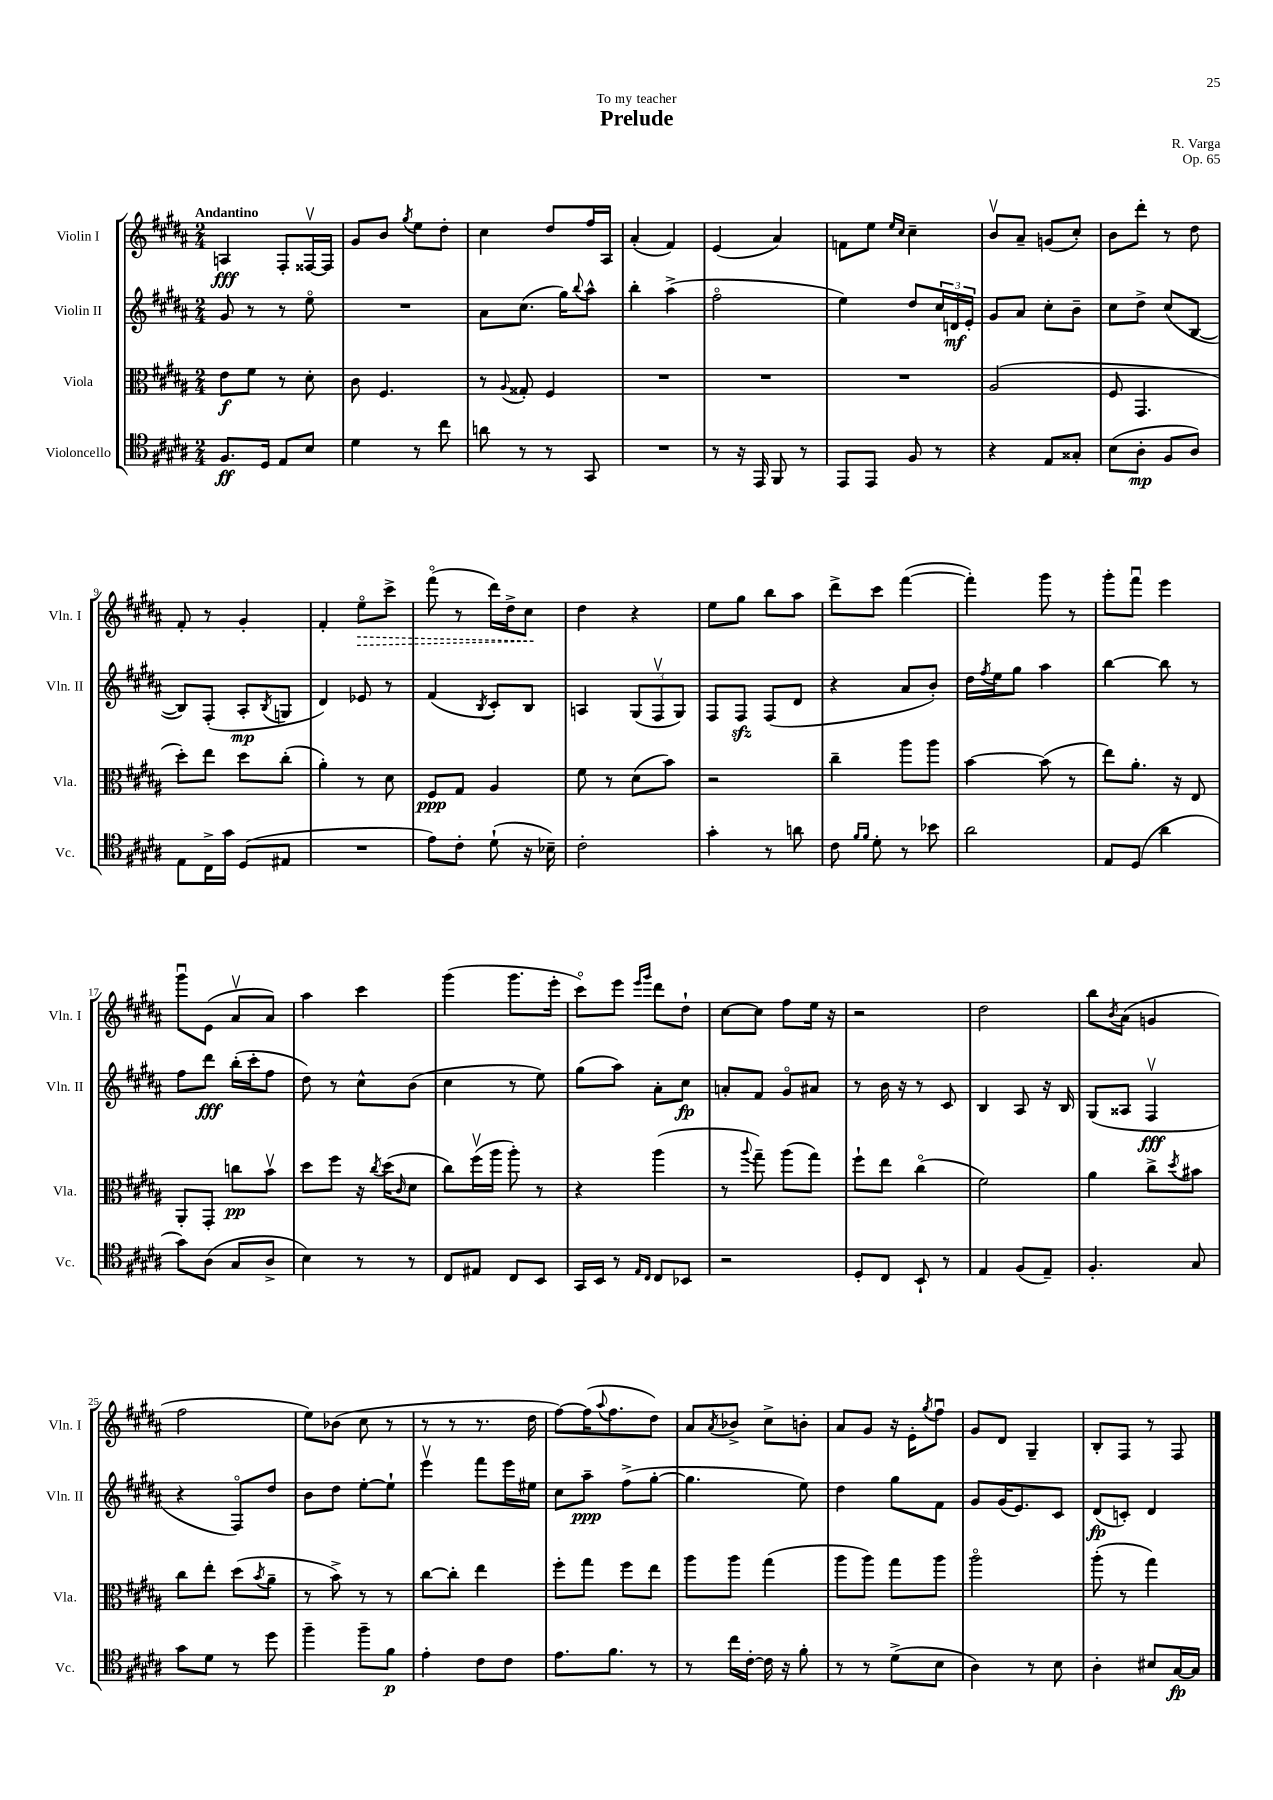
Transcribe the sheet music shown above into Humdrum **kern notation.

**kern	**dynam	**kern	**dynam	**kern	**dynam	**kern	**dynam
*part4	*part4	*part3	*part3	*part2	*part2	*part1	*part1
*staff4	*staff4	*staff3	*staff3	*staff2	*staff2	*staff1	*staff1
*I"Violoncello	*	*I"Viola	*	*I"Violin II	*	*I"Violin I	*
*I'Vc.	*	*I'Vla.	*	*I'Vln. II	*	*I'Vln. I	*
*clefC4	*	*clefC3	*	*clefG2	*	*clefG2	*
*k[f#c#g#d#a#]	*	*k[f#c#g#d#a#]	*	*k[f#c#g#d#a#]	*	*k[f#c#g#d#a#]	*
*M2/4	*	*M2/4	*	*M2/4	*	*M2/4	*
=1	=1	=1	=1	=1	=1	=1	=1
!	!	!	!	!	!	!LO:TX:a:B:t=Andantino	!
8.F#/L	ff	8e\L	f	8g#/	.	4An/	fff
.	.	8f#\J	.	8r	.	.	.
16D#/Jk	.	.	.	.	.	.	.
8E/L	.	8r	.	8r	.	8F#'/L	.
8B/J	.	8d#'\	.	8ee\	.	[16F##Xv/L	.
.	.	.	.	.	.	16F##/JJ]	.
=2	=2	=2	=2	=2	=2	=2	=2
4d#\	.	8c#\	.	2r	.	8g#/L	.
.	.	4.F#/	.	.	.	8b/J	.
.	.	.	.	.	.	8qgg#/	.
8r	.	.	.	.	.	8ee\L	.
8cc#\	.	.	.	.	.	8dd#'\J	.
=3	=3	=3	=3	=3	=3	=3	=3
8an\	.	8r	.	8a#\L	.	4cc#\	.
.	.	8qqA#/	.	.	.	.	.
8r	.	8G##X'/	.	(8.cc#\J	.	.	.
8r	.	4F#/	.	.	.	8dd#/L	.
.	.	.	.	16gg#\KL)	.	.	.
.	.	.	.	8qqbb/	.	.	.
8GG#/	.	.	.	8aa#^^\J	.	16ff#/L	.
.	.	.	.	.	.	16A#/JJ	.
=4	=4	=4	=4	=4	=4	=4	=4
2r	.	2r	.	4bb'\	.	(4a#'/	.
.	.	.	.	(4aa#^\	.	4f#/)	.
=5	=5	=5	=5	=5	=5	=5	=5
8r	.	2r	.	2ff#\	.	(4e/	.
16r	.	.	.	.	.	.	.
16EE/	.	.	.	.	.	.	.
8FF#/	.	.	.	.	.	4a#/)	.
8r	.	.	.	.	.	.	.
=6	=6	=6	=6	=6	=6	=6	=6
8EE/L	.	2r	.	4ee\)	.	8fn\L	.
8EE/J	.	.	.	.	.	8ee\J	.
.	.	.	.	.	.	16qqee/LL	.
.	.	.	.	.	.	16qqcc#/JJ	.
8F#/	.	.	.	8dd#/L	.	4cc#~\	.
8r	.	.	.	24cc#/L	.	.	.
.	.	.	.	24dn/	mf	.	.
.	.	.	.	24e'/JJ	.	.	.
=7	=7	=7	=7	=7	=7	=7	=7
4r	.	(2A#/	.	8g#/L	.	8bv/L	.
.	.	.	.	8a#/J	.	8a#~/J	.
8E/L	.	.	.	8cc#'\L	.	(8gn/L	.
8G##X'/J	.	.	.	8b~\J	.	8cc#'/J)	.
=8	=8	=8	=8	=8	=8	=8	=8
(8B\L	.	8F#/	.	8cc#\L	.	8b\L	.
8A#'\J	mp	4.GG#/	.	8dd#^\J	.	8ddd#'\J	.
8F#/L	.	.	.	(8cc#/L	.	8r	.
8A#/J)	.	.	.	[8B/J	.	8dd#\	.
!!LO:LB:g=z
=9	=9	=9	=9	=9	=9	=9	=9
8E\L	.	8dd#'\L)	.	8B/L])	.	8f#'/	.
16C#^\L	.	8ee\J	.	(8F#'/J	.	8r	.
16g#\JJ	.	.	.	.	.	.	.
(8D#/L	.	8dd#\L	.	8A#'/L	mp	4g#'/	.
.	.	.	.	8qB/	.	.	.
8E#X/J	.	(8cc#'\J	.	8Gn/J	.	.	.
=10	=10	=10	=10	=10	=10	=10	=10
2r	.	4a#'\)	.	4d#/)	.	4f#'/	.
!	!	!	!	!	!	!	!LO:HP:b
.	.	8r	.	8e-X/	.	8ee\L	>
.	.	8d#\	.	8r	.	8ccc#^\J	.
=11	=11	=11	=11	=11	=11	=11	=11
8e\L)	.	8F#/L	ppp	(4f#/	.	(8fff#\	.
8c#'\J	.	8G#/J	.	.	.	8r	.
.	.	.	.	8qB/	.	.	.
(8d#`\	.	4A#/	.	8c#'/L)	.	16ddd#\LL)	.
.	.	.	.	.	.	16dd#^\J	.
16r	.	.	.	8B/J	.	8cc#\J	.
16B-X~\)	.	.	.	.	.	.	.
.	.	.	.	.	.	.	]
=12	=12	=12	=12	=12	=12	=12	=12
2c#'\	.	8f#\	.	4An/	.	4dd#\	.
.	.	8r	.	.	.	.	.
.	.	(8d#\L	.	(12G#/L	.	4r	.
.	.	.	.	12F#v/	.	.	.
.	.	8b\J)	.	.	.	.	.
.	.	.	.	12G#/J)	.	.	.
=13	=13	=13	=13	=13	=13	=13	=13
4g#'\	.	2r	.	8F#/L	.	8ee\L	.
.	.	.	.	8F#zz/J	.	8gg#\J	.
8r	.	.	.	(8F#/L	.	8bb\L	.
8an\	.	.	.	8d#/J	.	8aa#\J	.
=14	=14	=14	=14	=14	=14	=14	=14
8c#\	.	4cc#~\	.	4r	.	8ddd#^\L	.
16qqf#/LL	.	.	.	.	.	.	.
16qqf#/JJ	.	.	.	.	.	.	.
8d#'\	.	.	.	.	.	8ccc#\J	.
8r	.	8aa#\L	.	8a#/L	.	([4fff#\	.
8b-X\	.	8aa#\J	.	8b'/J)	.	.	.
=15	=15	=15	=15	=15	=15	=15	=15
2a#\	.	[4b\	.	16dd#\LL	.	4fff#'\])	.
.	.	.	.	8qff#/	.	.	.
.	.	.	.	16ee\J	.	.	.
.	.	.	.	8gg#\J	.	.	.
.	.	(8b\]	.	4aa#\	.	8ggg#\	.
.	.	8r	.	.	.	8r	.
=16	=16	=16	=16	=16	=16	=16	=16
8E/L	.	8ee\L)	.	[4bb\	.	8ggg#'\L	.
(8D#/J	.	8.a#'\J	.	.	.	8fff#u\J	.
4a#\	.	.	.	8bb\]	.	4eee\	.
.	.	16r	.	.	.	.	.
.	.	8E/	.	8r	.	.	.
!!LO:LB:g=z
=17	=17	=17	=17	=17	=17	=17	=17
8g#\L)	.	8AA#'/L	.	8ff#\L	.	8ggg#u\L	.
(8A#\J	.	8GG#'/J	.	8ddd#\J	fff	(8e\J	.
8G#/L	.	8ccn\L	pp	(16bb'\LL	.	8a#v/L	.
.	.	.	.	16ccc#'\J	.	.	.
8A#^/J	.	8bv\J	.	8ff#\J	.	8a#/J)	.
=18	=18	=18	=18	=18	=18	=18	=18
4B\)	.	8dd#\L	.	8dd#\)	.	4aa#\	.
.	.	8ff#\J	.	8r	.	.	.
8r	.	16r	.	8cc#^^\L	.	4ccc#\	.
.	.	8qcc#/	.	.	.	.	.
.	.	(16dd#\KL	.	.	.	.	.
.	.	16qqc#/	.	.	.	.	.
8r	.	8d#\J	.	(8b\J	.	.	.
=19	=19	=19	=19	=19	=19	=19	=19
8C#/L	.	8cc#\L)	.	4cc#\	.	(4ggg#\	.
8E#X/J	.	(16ff#v\L	.	.	.	.	.
.	.	16aa#\JJ	.	.	.	.	.
8C#/L	.	8aa#'\)	.	8r	.	8.ggg#\L	.
8BB/J	.	8r	.	8ee\)	.	.	.
.	.	.	.	.	.	16eee'\Jk	.
=20	=20	=20	=20	=20	=20	=20	=20
16GG#/LL	.	4r	.	(8gg#\L	.	8ccc#\L)	.
16BB/JJ	.	.	.	.	.	.	.
8r	.	.	.	8aa#\J)	.	8eee\J	.
16qqE/LL	.	.	.	.	.	16qqeee/LL	.
16qqC#/JJ	.	.	.	.	.	16qqggg#/JJ	.
8C#/L	.	(4aa#\	.	8a#'\L	.	8ddd#\L	.
8BB-X/J	.	.	.	8cc#\J	fp	8dd#`\J	.
=21	=21	=21	=21	=21	=21	=21	=21
2r	.	8r	.	8an'/L	.	[8cc#\L	.
.	.	8qqaa#/	.	.	.	.	.
.	.	8gg#~\)	.	8f#/J	.	8cc#\J]	.
.	.	(8aa#\L	.	8g#/L	.	8ff#\L	.
.	.	8gg#\J)	.	8a#X/J	.	16ee\Jk	.
.	.	.	.	.	.	16r	.
=22	=22	=22	=22	=22	=22	=22	=22
8D#'/L	.	8ff#`\L	.	8r	.	2r	.
8C#/J	.	8ee\J	.	16b\	.	.	.
.	.	.	.	16r	.	.	.
8BB`/	.	(4cc#\	.	8r	.	.	.
8r	.	.	.	8c#/	.	.	.
=23	=23	=23	=23	=23	=23	=23	=23
4E/	.	2f#\)	.	4B/	.	2dd#\	.
(8F#/L	.	.	.	8A#/	.	.	.
8E~/J)	.	.	.	16r	.	.	.
.	.	.	.	16B/	.	.	.
=24	=24	=24	=24	=24	=24	=24	=24
4.F#'/	.	4a#\	.	(8G#/L	.	8bb\L	.
.	.	.	.	.	.	8qb/	.
.	.	.	.	8A##X/J	.	(8a#\J	.
.	.	8cc#^\L	.	4F#v/	fff	4gn/	.
.	.	8qdd#/	.	.	.	.	.
8G#/	.	8b#X\J	.	.	.	.	.
!!LO:LB:g=z
=25	=25	=25	=25	=25	=25	=25	=25
8g#\L	.	8cc#\L	.	4r	.	2ff#\	.
8d#\J	.	8ee'\J	.	.	.	.	.
8r	.	(8dd#\L	.	8F#/L)	.	.	.
.	.	8qb/	.	.	.	.	.
8dd#\	.	8a#~\J	.	8dd#/J	.	.	.
=26	=26	=26	=26	=26	=26	=26	=26
4ff#~\	.	8r	.	8b\L	.	8ee\L)	.
.	.	8b^\)	.	8dd#\J	.	(8b-X\J	.
8ff#~\L	.	8r	.	[8ee'\L	.	8cc#\	.
8f#\J	p	8r	.	8ee`\J]	.	8r	.
=27	=27	=27	=27	=27	=27	=27	=27
4e'\	.	[8cc#\L	.	4eeev\	.	8r	.
.	.	8cc#'\J]	.	.	.	8r	.
8c#\L	.	4ee\	.	8fff#\L	.	8.r	.
8c#\J	.	.	.	16eee\L	.	.	.
.	.	.	.	16ee#X\JJ	.	16dd#\	.
=28	=28	=28	=28	=28	=28	=28	=28
8.e\L	.	8ff#'\L	.	8cc#\L	.	[8ff#\L)	.
.	.	8gg#\J	.	8aa#~\J	ppp	(16ff#\K]	.
.	.	.	.	.	.	8qqaa#/	.
8.f#\J	.	.	.	.	.	8.ff#\	.
.	.	8ff#\L	.	(8ff#^\L	.	.	.
8r	.	8ee\J	.	[8gg#'\J	.	8dd#\J)	.
=29	=29	=29	=29	=29	=29	=29	=29
8r	.	8aa#\L	.	4.gg#\]	.	8a#/L	.
.	.	.	.	.	.	8qa#/	.
16cc#\LL	.	8aa#\J	.	.	.	8b-X^/J	.
[16c#'\JJ	.	.	.	.	.	.	.
16c#\]	.	(4gg#\	.	.	.	8cc#^\L	.
16r	.	.	.	.	.	.	.
8f#'\	.	.	.	8ee\)	.	8bn'\J	.
=30	=30	=30	=30	=30	=30	=30	=30
8r	.	8aa#\L	.	4dd#\	.	8a#/L	.
8r	.	8aa#\J)	.	.	.	8g#/J	.
(8d#^\L	.	8gg#\L	.	8gg#\L	.	16r	.
.	.	.	.	.	.	16e'\KL	.
.	.	.	.	.	.	8qgg#/	.
8B\J	.	8aa#\J	.	8f#\J	.	8ff#u\J	.
=31	=31	=31	=31	=31	=31	=31	=31
4A#\)	.	2aa#\	.	8g#/L	.	8g#/L	.
.	.	.	.	(16g#/K	.	8d#/J	.
.	.	.	.	8.e/)	.	.	.
8r	.	.	.	.	.	4G#~/	.
8B\	.	.	.	8c#/J	.	.	.
=32	=32	=32	=32	=32	=32	=32	=32
4A#'\	.	(8aa#'\	.	(8d#/L	fp	8B'/L	.
.	.	8r	.	8cn'/J)	.	8F#/J	.
8B#X/L	.	4gg#\)	.	4d#/	.	8r	.
[16G#/L	fp	.	.	.	.	8F#/	.
16G#/JJ]	.	.	.	.	.	.	.
==	==	==	==	==	==	==	==
*-	*-	*-	*-	*-	*-	*-	*-
